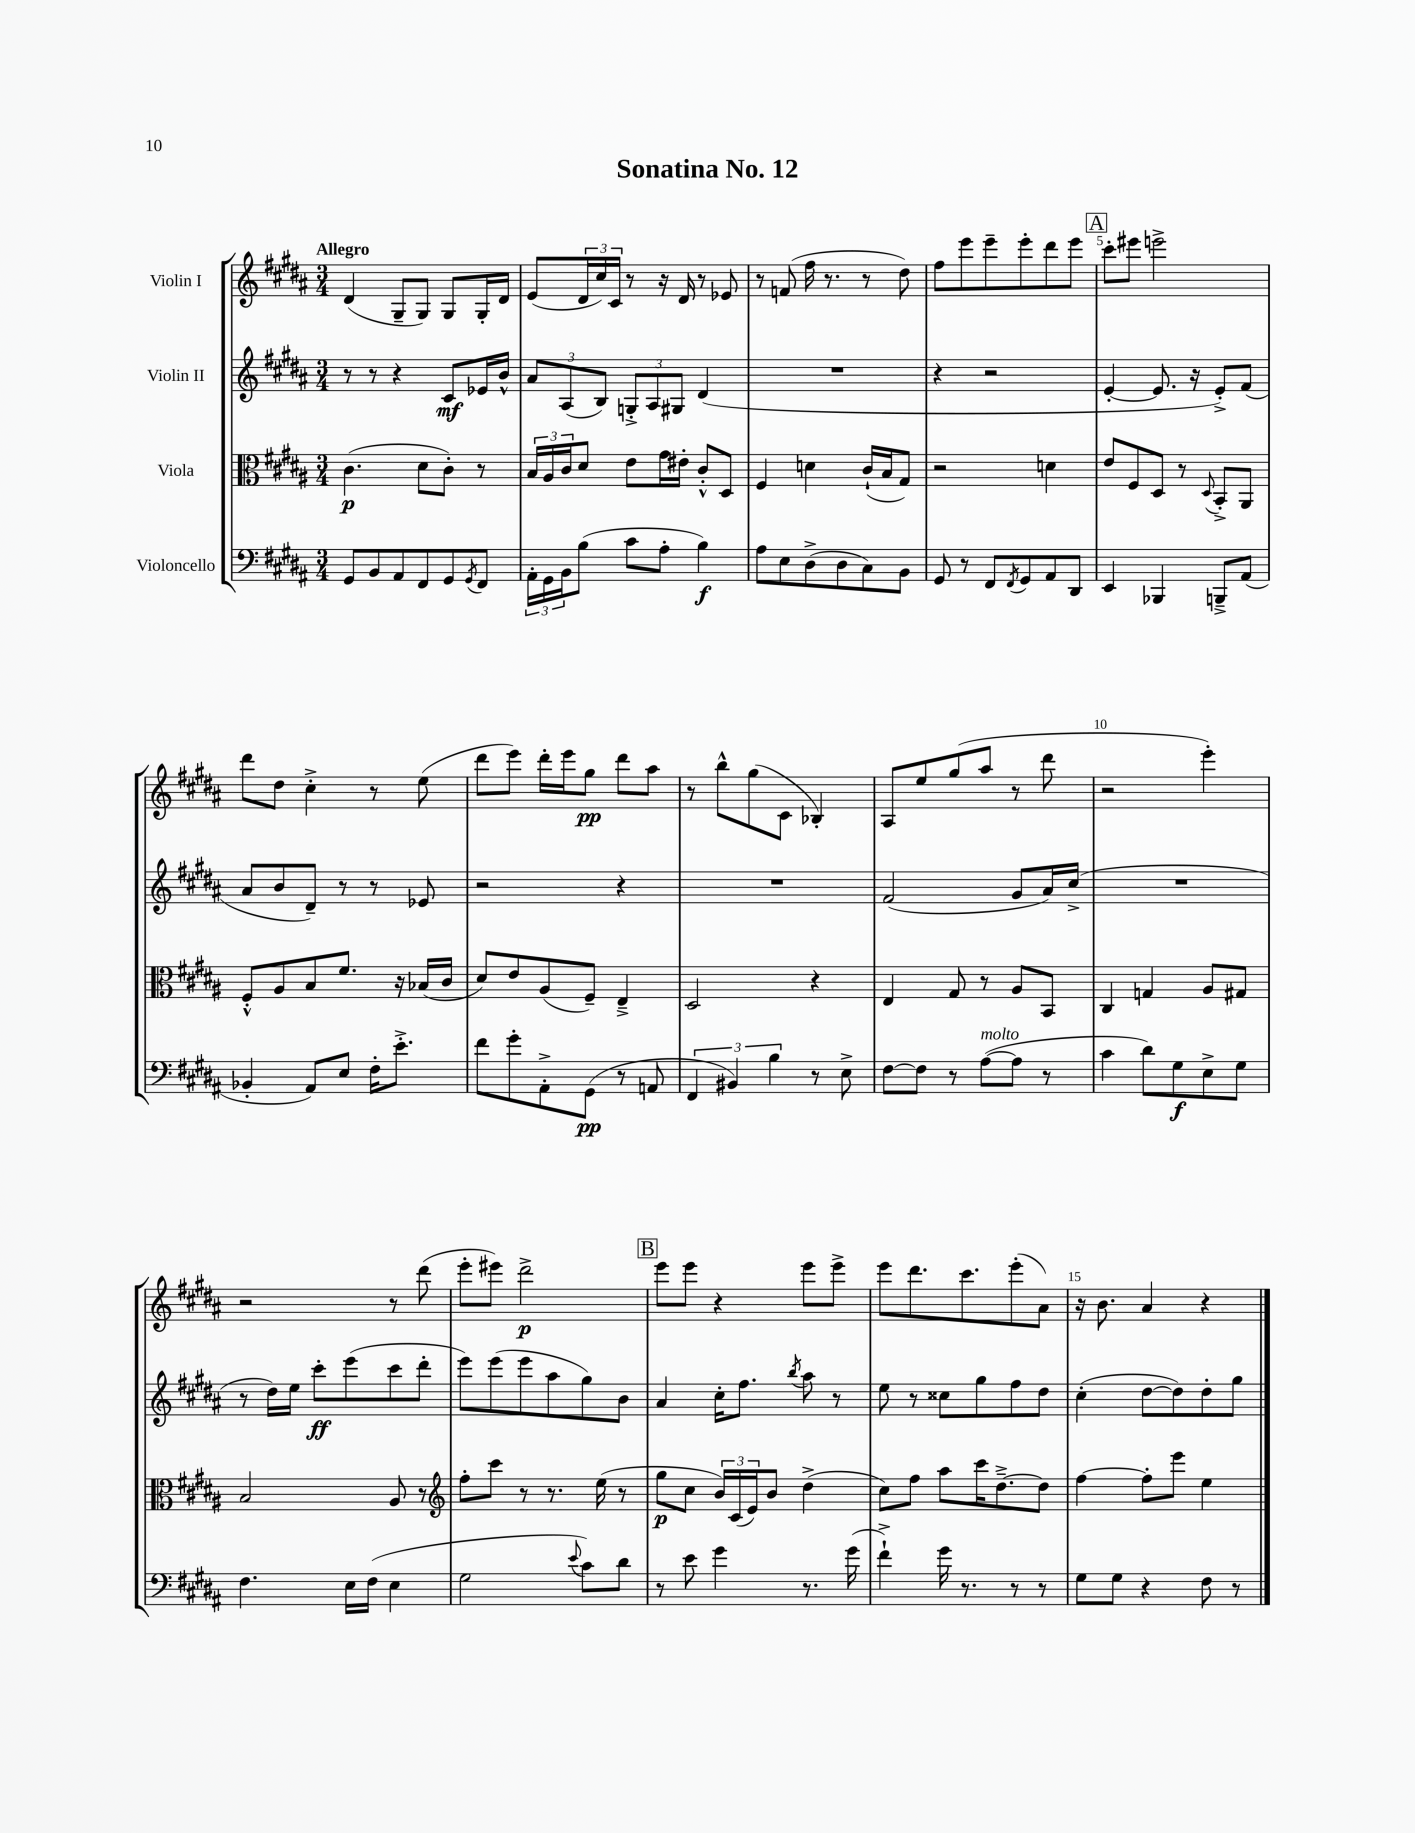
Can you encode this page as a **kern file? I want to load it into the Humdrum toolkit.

**kern	**kern	**kern	**kern
*staff4	*staff3	*staff2	*staff1
*clefF4	*clefC3	*clefG2	*clefG2
*k[f#c#g#d#a#]	*k[f#c#g#d#a#]	*k[f#c#g#d#a#]	*k[f#c#g#d#a#]
*M3/4	*M3/4	*M3/4	*M3/4
8GG#/L	(4.c#\	8r	(4d#/
8BB/	.	8r	.
8AA#/	.	4r	8G#~/L
8FF#/	8d#\L	.	8G#/J)
8GG#/	8c#'\J)	8c#/L	8G#/L
8qGG#/	.	.	.
8FF#/J	8r	16e-/L	16G#'/L
.	.	16b^^/JJ	16d#/JJ
=	=	=	=
24AA#'\LL	24B/LL	12a#/L	(8e/L
24GG#\	24A#/	.	.
24BB\J	24c#/J	(12A#/	.
(8B\J	8d#/J	.	24d#/L
.	.	12B/J)	24cc#/)
.	.	.	24c#/JJ
8c#\L	8e\L	12G'^/L	8r
.	.	12A#/	.
8A#'\J	16g#\L	.	16r
.	.	12G#/J	.
.	16e#'\JJ	.	16d#/
4B\)	8c#'^^/L	(4d#/	8r
.	8D#/J	.	8e-/
=	=	=	=
8A#\L	4F#/	2.r	8r
8E\	.	.	(8f/
(8D#^\	4d\	.	16ff#\
.	.	.	8.r
8D#\	.	.	.
8C#\)	(16c#`/LL	.	8r
.	16B/J	.	.
8BB\J	8G#/J)	.	8dd#\)
=	=	=	=
8GG#/	2r	4r	8ff#\L
8r	.	.	8eee\
8FF#/L	.	2r	8eee~\
8qFF#/	.	.	.
8GG#/	.	.	8eee'\
8AA#/	4d\	.	8ddd#\
8DD#/J	.	.	8eee\J
=	=	=	=
4EE/	8e/L	[4e'/	8ccc#'\L
.	8F#/	.	8eee#\J
4BBB-/	8D#/J	8.e/]	2eee^\
.	8r	.	.
.	.	16r	.
.	8qqD#/	.	.
8BBB~^/L	8BB'^/L	8e'^/L)	.
(8AA#/J	8AA#/J	(8f#/J	.
=	=	=	=
4BB-'/	8F#'^^/L	8a#/L	8ddd#\L
.	8A#/	8b/	8dd#\J
8AA#/L)	8B/	8d#~/J)	4cc#'^\
8E/J	8.f#/J	8r	.
16F#'\LK	.	8r	8r
8.e'^\J	16r	.	.
.	(16B-/LL	8e-/	(8ee\
.	16c#/JJ	.	.
=	=	=	=
8f#\L	8d#/L)	2r	8ddd#\L
8g#'\	8e/	.	8eee\J)
8AA#'^\	(8A#/	.	16ddd#'\LL
.	.	.	16eee\J
(8GG#\J	8F#~/J)	.	8gg#\J
8r	4E~^/	4r	8ddd#\L
8AA/	.	.	8aa#\J
=	=	=	=
6FF#/	2D#/	2.r	8r
.	.	.	8bb^^\L
6BB#/)	.	.	.
.	.	.	(8gg#\
6B\	.	.	.
.	.	.	8c#\J
8r	4r	.	4B-'/)
8E^\	.	.	.
=	=	=	=
[8F#\L	4E/	(2f#/	8A#/L
8F#\]J	.	.	8ee/
8r	8G#/	.	(8gg#/
([8A#\L	8r	.	8aa#/J
8A#\]J	8A#/L	8g#/L	8r
8r	8BB/J	16a#/L)	8ddd#\
.	.	(16cc#^/JJ	.
=	=	=	=
4c#\	4C#/	2.r	2r
8d#\L)	4G/	.	.
8G#\	.	.	.
8E^\	8A#/L	.	4eee'\)
8G#\J	8G#/J	.	.
=	=	=	=
4.F#\	2B/	8r	2r
.	.	16dd#\LL)	.
.	.	16ee\JJ	.
.	.	8ccc#'\L	.
16E\LL	.	(8eee\	.
(16F#\JJ	.	.	.
4E\	8A#/	8ccc#\	8r
.	8r	8ddd#'\J	(8ddd#\
=	=	=	=
*	*clefG2	*	*
2G#\	8ff#'\L	8eee\L)	8eee'\L
.	8ccc#\J	(8eee\	8eee#\J)
.	8r	8eee\	2ddd#^\
.	8.r	8aa#\	.
8qqe/	.	.	.
8c#\L)	.	8gg#\)	.
.	(16ee\	.	.
8d#\J	8r	8b\J	.
=	=	=	=
8r	8gg#\L	4a#/	8eee\L
8e\	8cc#\J	.	8eee\J
4g#\	24b/LL)	16cc#'\LK	4r
.	(24c#/	.	.
.	.	8.ff#\J	.
.	24e/J)	.	.
.	8b/J	.	.
.	.	8qbb/	.
8.r	(4dd#^\	8aa#\	8eee\L
.	.	8r	8eee^\J
(16g#\	.	.	.
=	=	=	=
4f#`^\)	8cc#\L)	8ee\	8eee\L
.	8ff#\J	8r	8.ddd#\
16g#\	8aa#\L	8cc##\L	.
8.r	.	.	8.ccc#\
.	16ccc#\K	8gg#\	.
.	[8.dd#~^\	.	.
8r	.	8ff#\	(8eee'\
8r	8dd#\]J	8dd#\J	8a#\J)
=	=	=	=
8G#\L	[4ff#\	(4cc#'\	16r
.	.	.	8.b\
8G#\J	.	.	.
4r	8ff#'\]L	[8dd#\L	4a#/
.	8eee\J	8dd#\])	.
8F#\	4ee\	8dd#'\	4r
8r	.	8gg#\J	.
==	==	==	==
*-	*-	*-	*-
